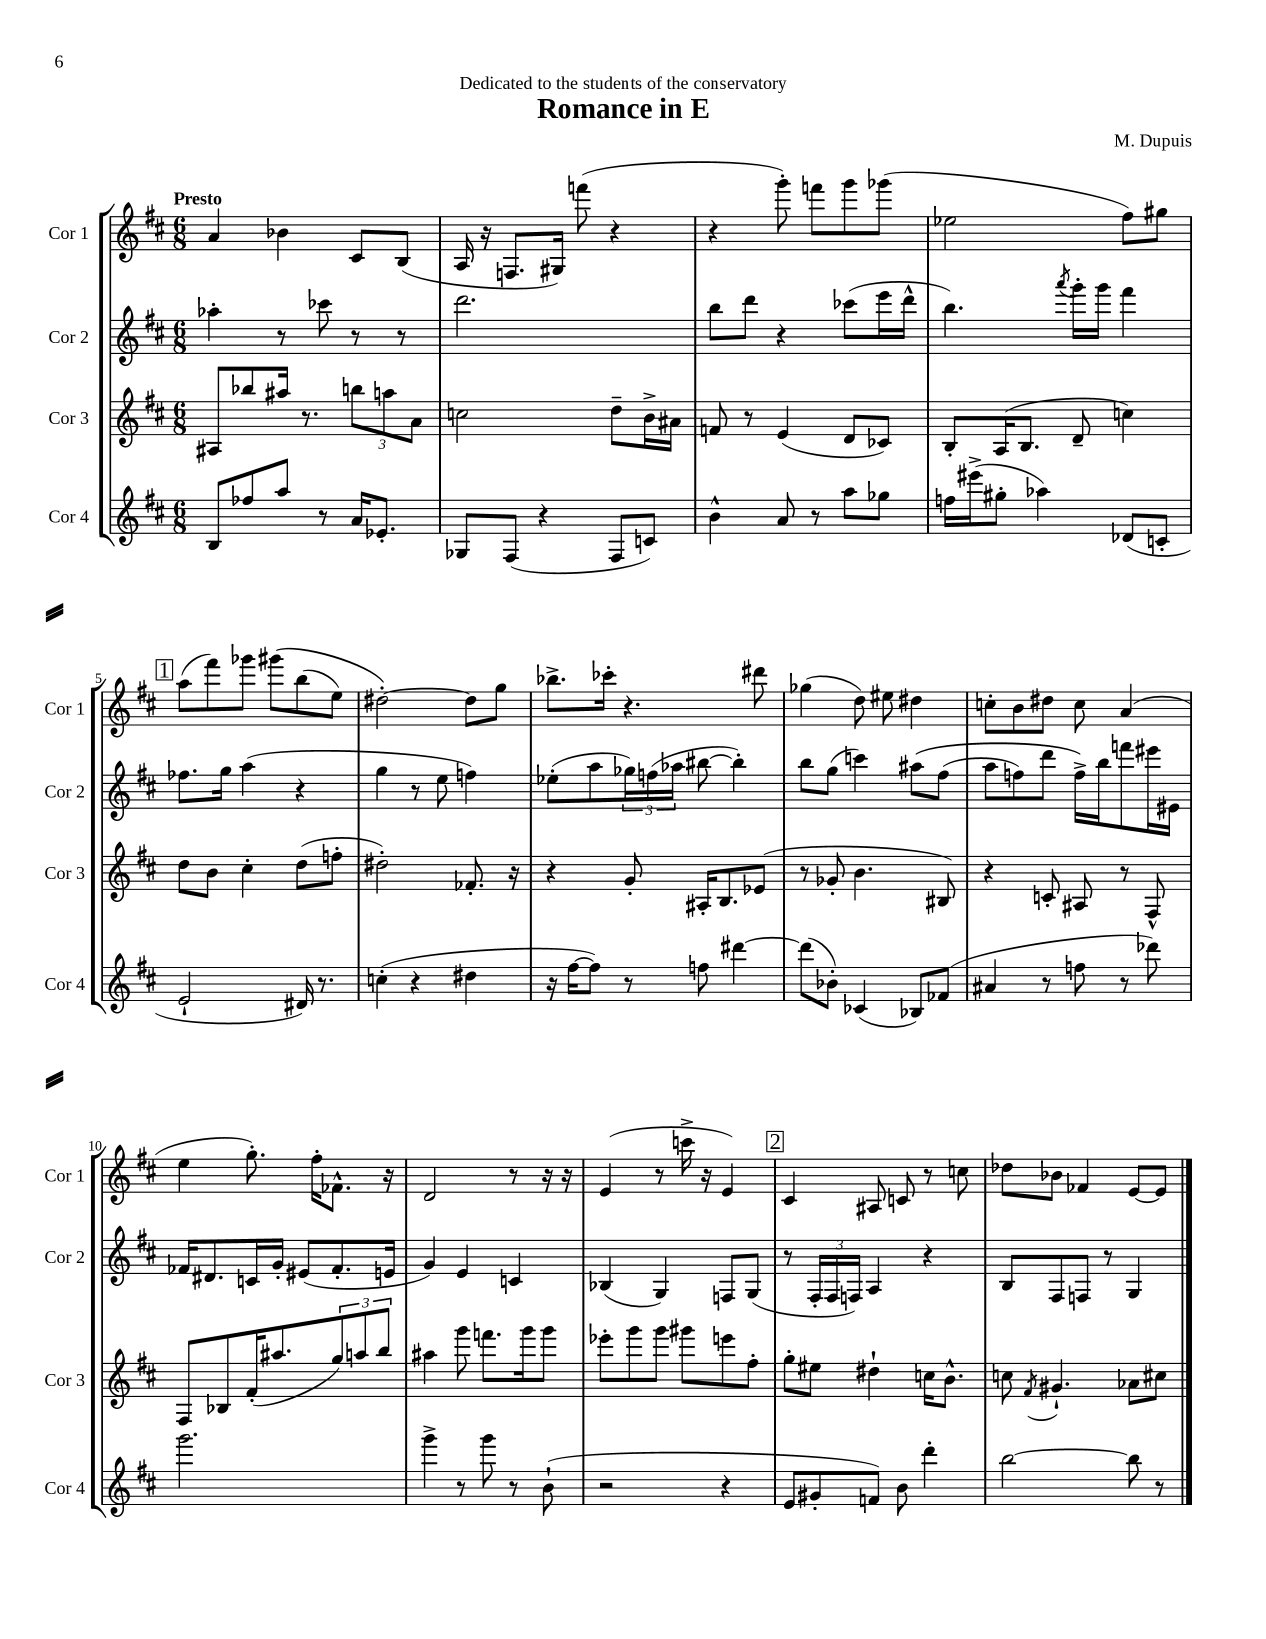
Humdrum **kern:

**kern	**kern	**kern	**kern
*staff4	*staff3	*staff2	*staff1
*clefG2	*clefG2	*clefG2	*clefG2
*k[f#c#]	*k[f#c#]	*k[f#c#]	*k[f#c#]
*M6/8	*M6/8	*M6/8	*M6/8
8B	8A#	4aa-'	4a
8ff-	8bb-	.	.
8aa	16aa#	8r	4b-
.	8.r	.	.
8r	.	8ccc-	.
16a	12bb	8r	8c#
8.e-'	.	.	.
.	12aa	.	.
.	.	8r	(8B
.	12a	.	.
=	=	=	=
8G-	2cc	2.ddd	16A
.	.	.	16r
(8F#	.	.	8.F
4r	.	.	.
.	.	.	16G#)
.	.	.	(8fff
8F#	8dd~	.	4r
8c)	16b^	.	.
.	16a#	.	.
=	=	=	=
4b^^	8f	8bb	4r
.	8r	8ddd	.
8a	(4e	4r	8ggg')
8r	.	.	8fff
8aa	8d	(8ccc-	8ggg
8gg-	8c-)	16eee	(8ggg-
.	.	16ddd^^	.
=	=	=	=
16ff	8B'	4.bb)	2ee-
(16eee#^	.	.	.
8gg#'	(16A	.	.
.	8.B	.	.
4aa-)	.	.	.
.	.	8qaaa	.
.	8d~	16ggg'	.
.	.	16ggg	.
(8d-	4cc)	4fff#	8ff#)
8c'	.	.	8gg#
=	=	=	=
2e`	8dd	8.ff-	(8aa
.	8b	.	8fff#)
.	.	16gg	.
.	4cc#'	(4aa	8ggg-
.	.	.	&(8ggg#
16d#)	(8dd	4r	(8bb
8.r	.	.	.
.	8ff'	.	8ee)
=	=	=	=
(4cc'	2dd#')	4gg	[2dd#'&)
4r	.	8r	.
.	.	8ee	.
4dd#	8.f-'	4ff)	8dd#]
.	.	.	8gg
.	16r	.	.
=	=	=	=
16r	4r	(8ee-'	8.bb-^
[16ff#	.	.	.
8ff#])	.	8aa	.
.	.	.	16ccc-'
8r	8g'	24gg-)	4.r
.	.	(24ff	.
.	.	24aa-	.
8ff	16A#'	[8bb#	.
.	8.B	.	.
[4ddd#	.	4bb#'])	.
.	(8e-	.	8ddd#
=	=	=	=
(8ddd#]	8r	8bb	(4gg-
8b-')	8g-'	(8gg	.
(4c-	4.b	4ccc)	8dd)
.	.	.	8ee#
8B-)	.	&(8aa#	4dd#
(8f-	8B#)	(8ff#	.
=	=	=	=
4a#	4r	8aa	8cc'
.	.	8ff)	8b
8r	8c'	8ddd	8dd#
8ff	8A#	16ff^&)	8cc
.	.	16bb	.
8r	8r	8fff	(4a
8ddd-)	8F#^^	16eee#	.
.	.	16e#	.
=	=	=	=
2.ggg	8F#	16f-	4ee
.	.	8.d#	.
.	8B-	.	.
.	(16f#'	16c	8.gg')
.	8.aa#	16g'	.
.	.	(8e#	.
.	.	.	16ff#'
.	12gg)	8.f-'	8.f-^^
.	12aa	.	.
.	12bb	.	.
.	.	16e	16r
=	=	=	=
4ggg^	4aa#	4g)	2d
8r	8ggg	4e	.
8ggg	8.fff	.	.
8r	.	4c	8r
.	16ggg	.	.
(8b`	8ggg	.	16r
.	.	.	16r
=	=	=	=
2r	8eee-'	(4B-	(4e
.	8ggg	.	.
.	8ggg	4G)	8r
.	8ggg#	.	16ccc^
.	.	.	16r
4r	8eee	8F	4e)
.	8ff#'	(8G	.
=	=	=	=
8e	8gg'	8r	4c#
8g#'	8ee#	24F#'	.
.	.	24F#	.
.	.	24F)	.
8f)	4dd#`	4A	8A#
8b	.	.	8c
4ddd'	16cc	4r	8r
.	8.b^^	.	.
.	.	.	8cc
=	=	=	=
[2bb	8cc	8B	8dd-
.	8qf#	.	.
.	4.g#`	8F#	8b-
.	.	8F	4f-
.	.	8r	.
8bb]	8a-	4G	[8e
8r	8cc#	.	8e]
==	==	==	==
*-	*-	*-	*-
